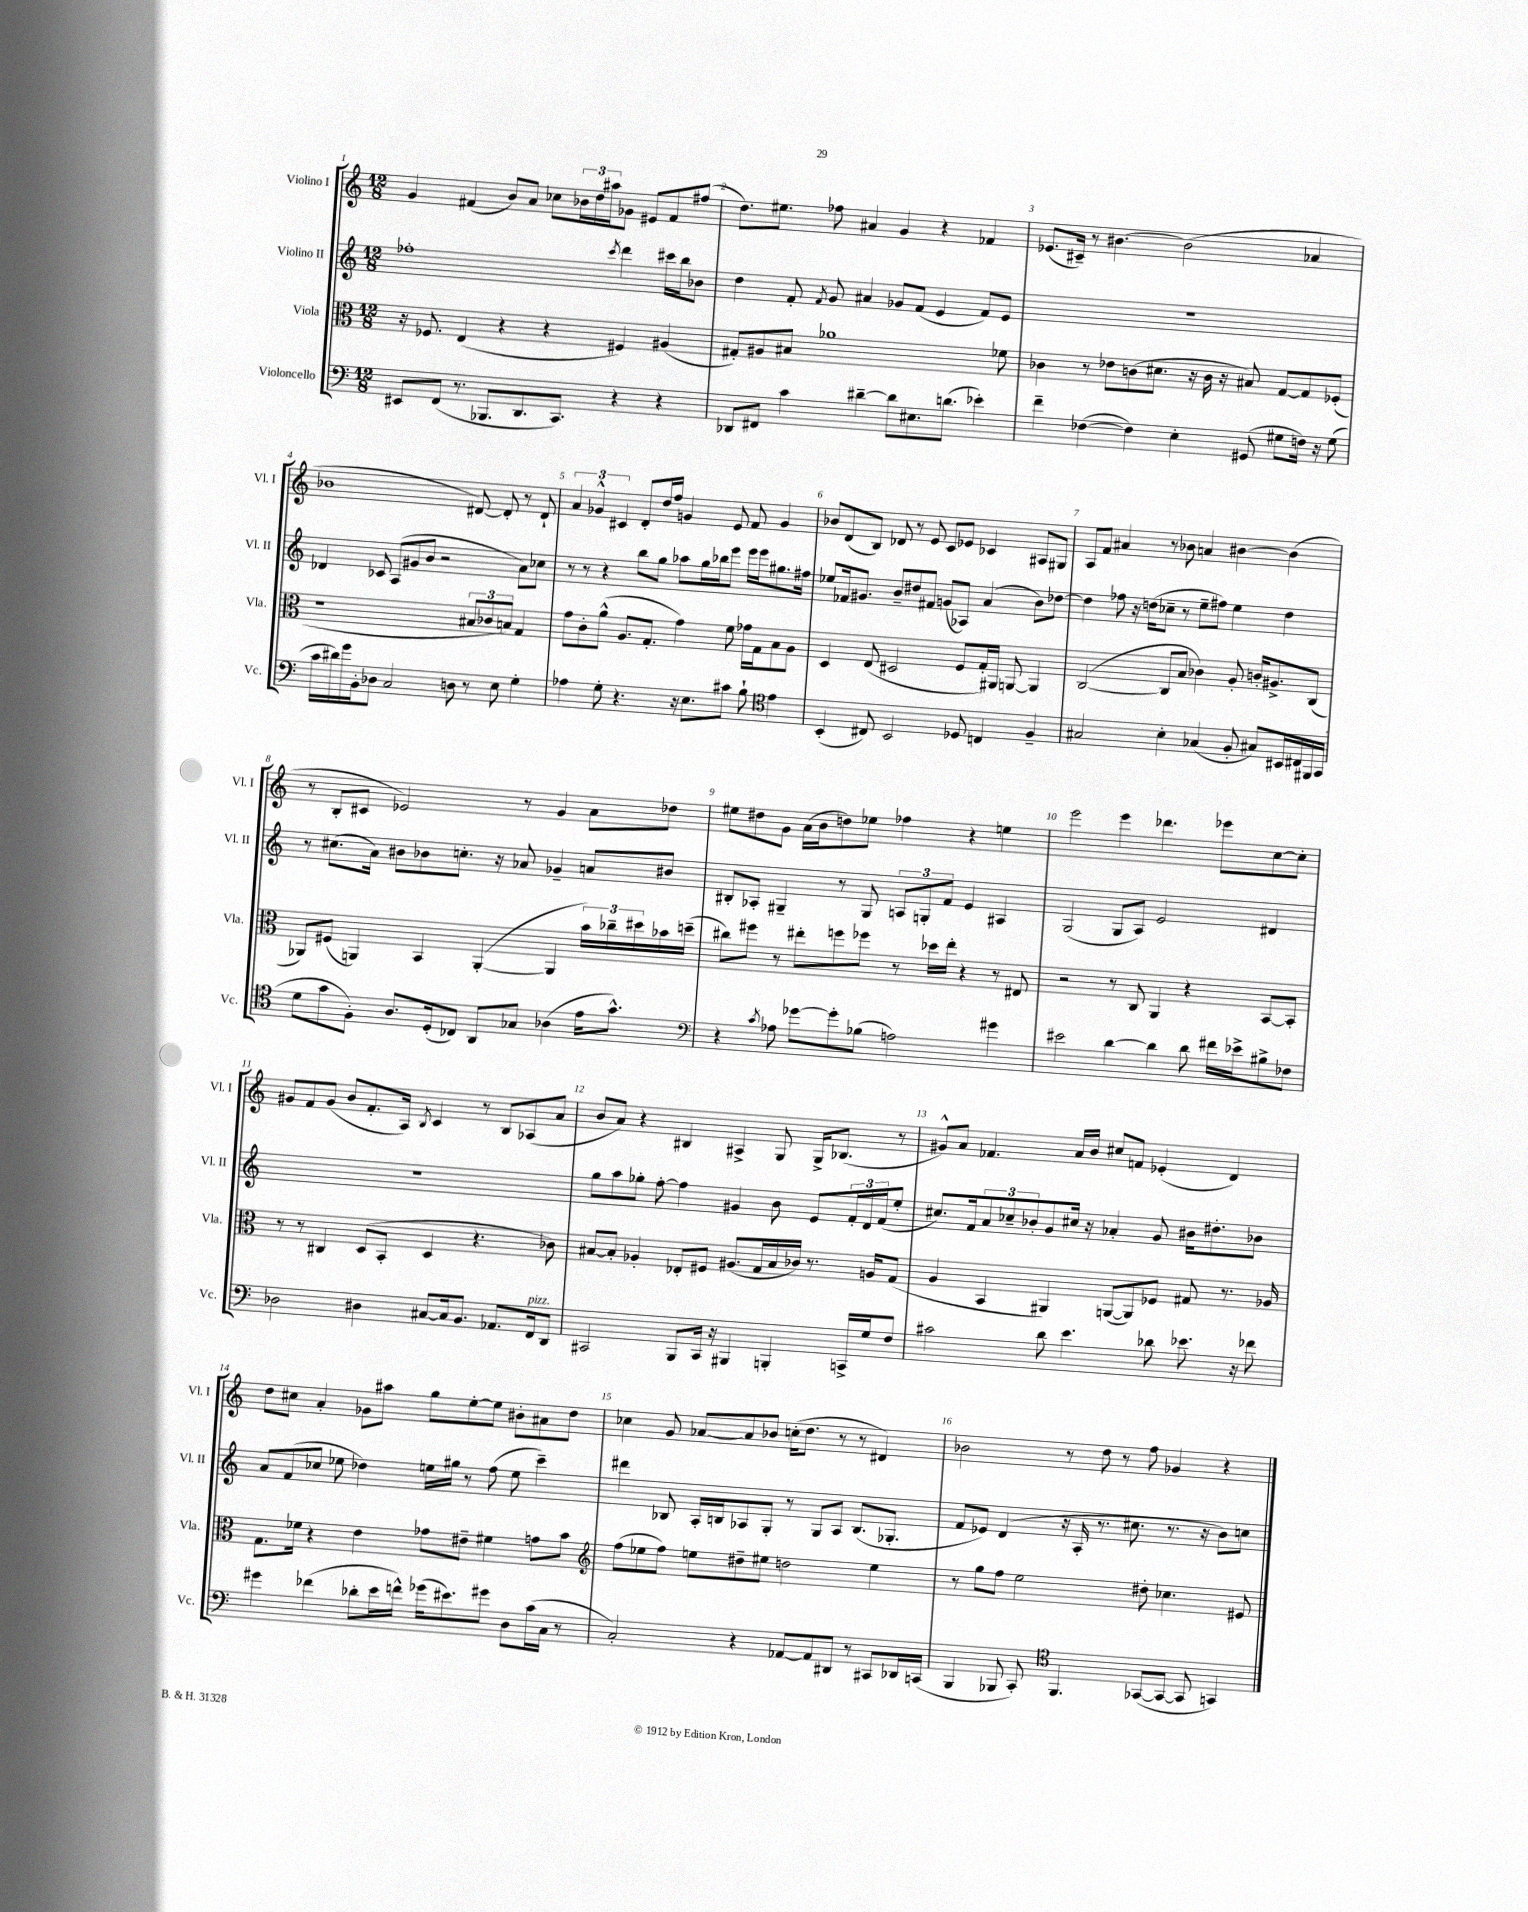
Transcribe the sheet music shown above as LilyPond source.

<<
\new StaffGroup <<
\new Staff = "s0" \with { instrumentName = "Violino I" shortInstrumentName = "Vl. I" } {
    \clef treble \key c \major \numericTimeSignature \time 12/8
    g'4 fis'4( b'8) a'8 ces''8 \tuplet 3/2 { bes'16 d''16 ais''16 } ges'8 eis'8 fis'8 fis''8( |
    d''8.) eis''8. fes''8 ais'4 g'4 r4 fes'4 |
    ees'8.( cis'16--) r8 bis'4.~ bis'2( aes'4 |
    bes'1 dis'8~) dis'8-. r8 dis'8-! |
    \tuplet 3/2 { a'4 ges'4-^ cis'4 } d'8-. d''16 f''16 g'4 e'8 f'8 g'4 |
    bes'8 d'8( b8) des'8 r8 e'8 c'8 ees'8 ces'4 ais8 gis8 |
    a8 f'8 ais'4 r8 bes'8 a'4 bis'4~ bis'4( |
    r8 b8-. cis'8 ees'2) r8 g'4 a'8 des''8 |
    eis''8 dis''8 g'8 a'16( b'16 d''8) ees''8 fes''4 r4 e''4 |
    e'''2 e'''4 des'''4. ees'''8 c''8~ c''8-. |
    gis'8 f'8 gis'8( b'8 f'8.-. a16) \acciaccatura { b8 } c'4 r8 b8 aes8( a'8 |
    b'8 a'8) r4 bis4 ais4-> g8 g16-> bes8.( r8 |
    gis'8-^) a'8 fes'4. a'16 b'16 cis''8 f'8 ees'4-.( d'4) |
    d''8 cis''8 a'4-. ges'8 ais''8 g''8 e''8~-. e''8 bis'8-. ais'8 d''8 |
    ces''4 g'8 aes'8~ aes'8 bes'8 c''16-.( d''8. r8 r8 dis'4) |
    bes'2 r8 d''8 r8 f''8 ges'4 r4 \bar "|." |
}
\new Staff = "s1" \with { instrumentName = "Violino II" shortInstrumentName = "Vl. II" } {
    \clef treble \key c \major \numericTimeSignature \time 12/8
    fes''1-. \acciaccatura { c'''8 } d'''4 cis'''16 b''16 bes'8 |
    d''4 f'8-. \acciaccatura { f'8 } g'8 ais'4 ges'8 f'8( e'4 f'8) e'8 |
    R1. |
    des'4 ces'8 a8( gis'8 b'8 r2 a'8) ces''8 |
    r8 r8 r4 b''8 g''8 aes''8 g''16 bes''16 e'''8 e'''16 e'''16 gis''8. fis''16 |
    ees''8 fes'16 gis'8. b'8-- dis''8 fis'8 g'8( aes8) a'4( b'8) des''8~ |
    des''4 fes''8 r16 d''16( ces''8-- r8 e''8-- fis''8) e''4 d''4 |
    r8 cis''8.( a'16) bis'8 bes'8 c''8.-. r16 aes'8 ges'4-- a'8 bis'8 |
    bis8-. aes8-. gis4-- r8 gis8 \tuplet 3/2 { a8 g8-. f'8 } e'4 ais4 |
    g2( g8 a8) e'2 dis'4 |
    R1. |
    g''8 a''8 ges''8-. f''8~-. f''4 gis'4 b'8 e'8 \tuplet 3/2 { f'16-. d'16 f'16( } e''8-. |
    cis''8.) f'16 \tuplet 3/2 { a'8 ces''8-- bes'8-. } g'8 cis''16 r16 aes'4-. g'8 bis'16 dis''8.-. bes'8 |
    a'8 f'8( ces''8 ees''8 des''4) e''16 gis''16 r8 f''8( e''8 c'''4--) |
    dis'''4 bes8 a16-. b16 aes8 g8-. r8 g8 aes8 b8.( ges8.-. |
    f'8 ees'8) d'4( r16 a16-. r8. cis''8. r8. r16 b'8) c''8 \bar "|." |
}
\new Staff = "s2" \with { instrumentName = "Viola" shortInstrumentName = "Vla." } {
    \clef alto \key c \major \numericTimeSignature \time 12/8
    r16 fes8. e4( r4 r4 fis4) ais4( |
    gis8-.) ais8 bis8 aes'1 fes'8 |
    ces'4 r8 ees'8 c'8( dis'8. r16 c'16 r16 bis8) g8~ g8 fes8-.( |
    r1 \tuplet 3/2 { bis8 ces'8 b8) } g4 |
    g'8 c'8-. a'8-^( a8. g8.-. g'4) f'8 ges'16 g16 b8 a8 |
    d4 e8( dis2 f8 g16-.) ais,16 a,8~ a,4 |
    c2~( c8 b8 ces'4) a8-. c'16-. ais8.-> c8( |
    aes,8) fis8( a,4) b,4 a,4~-.( a,4 \tuplet 3/2 { b'16) ces''16-- dis''16 } bes'16 d''16--( |
    cis''8) fis''8 r8 eis''8-. f''8 fes''8 r8 des''16 eis''16-. r4 r8 eis8 |
    r2 r8 c8 a,4 r4 b,8~ b,8-. |
    r8 r8 cis4 d8( b,8-. d4 r4. ces'8) |
    bis8~ bis8-. aes4-. ees8-. fis8 ais8.( g16 bis16 ces'16) r8. a16 g8( |
    a4 b,4 ais,4) a,8~( a,8) fes8 gis8 r8. aes16 |
    g8. fes'16 r4 e'4 ges'8 eis'8-- fis'4 g'8 b'8 |
    \clef treble f''8( ees''8 f''8) e''8 dis''8-- eis''8 d''2 eis''4 |
    r8 g''8 f''8 e''2 dis''8-. ces''4. eis'8 \bar "|." |
}
\new Staff = "s3" \with { instrumentName = "Violoncello" shortInstrumentName = "Vc." } {
    \clef bass \key c \major \numericTimeSignature \time 12/8
    eis,8 f,8( r8. bes,,8. d,8. c,8.) r4 r4 |
    des,8 fis,8 c'4 dis'4~-- dis'8 eis8. d'8.( ees'4-.) |
    f'4-- fes4~( fes4) e4-. gis,8( gis8 f16) r16 gis8( |
    c'16 dis'16) g'16 b,16-. des8 c2 d8 r8 e8 g4-. |
    aes4 g8-. r4. r16 e8. cis'8 b8-! \clef tenor e'4 |
    b,4-.( cis8) b,2 des8 c4 f4-- |
    gis2 b4-. ges4( f8-. gis8) bis,16 cis16 fis,16 g,16( |
    d'8 g'8 f8-.) a8. d16-.( ces8) a,8 ges8 aes4( e'16 g'8.-^) |
    \clef bass r4 \acciaccatura { c'8 } aes8 ges'8~ ges'8-. bes8( a2) gis'4 |
    eis'2 d'4~ d'4 d'8 fis'16 ees'16-> bis8-> fes8 |
    des2 dis4 cis8~ cis16 b,8. aes,8. f,16^\markup { \italic "pizz." } d,8 |
    cis,2 b,,8 cis,16 r16 bis,,4 b,,4-. c,16-> g16 f8 |
    cis'2 d'8 e'4. des'8 ees'8. r16 fes'8 |
    gis'4 fes'4( des'8-. e'16 f'16-^) ges'16( eis'8.) gis'8 d8 c'16( c16 r8 |
    c2-.) r4 aes,8~ aes,8 dis,8 r8 cis,8 des,16 c,16( |
    b,,4 bes,,8 c,8-.) \clef tenor f,4. ges,8~( ges,8~ ges,8 g,4) \bar "|." |
}
>>
>>
\layout { \context { \Score \override BarNumber.break-visibility = ##(#f #t #t) barNumberVisibility = #all-bar-numbers-visible } }
